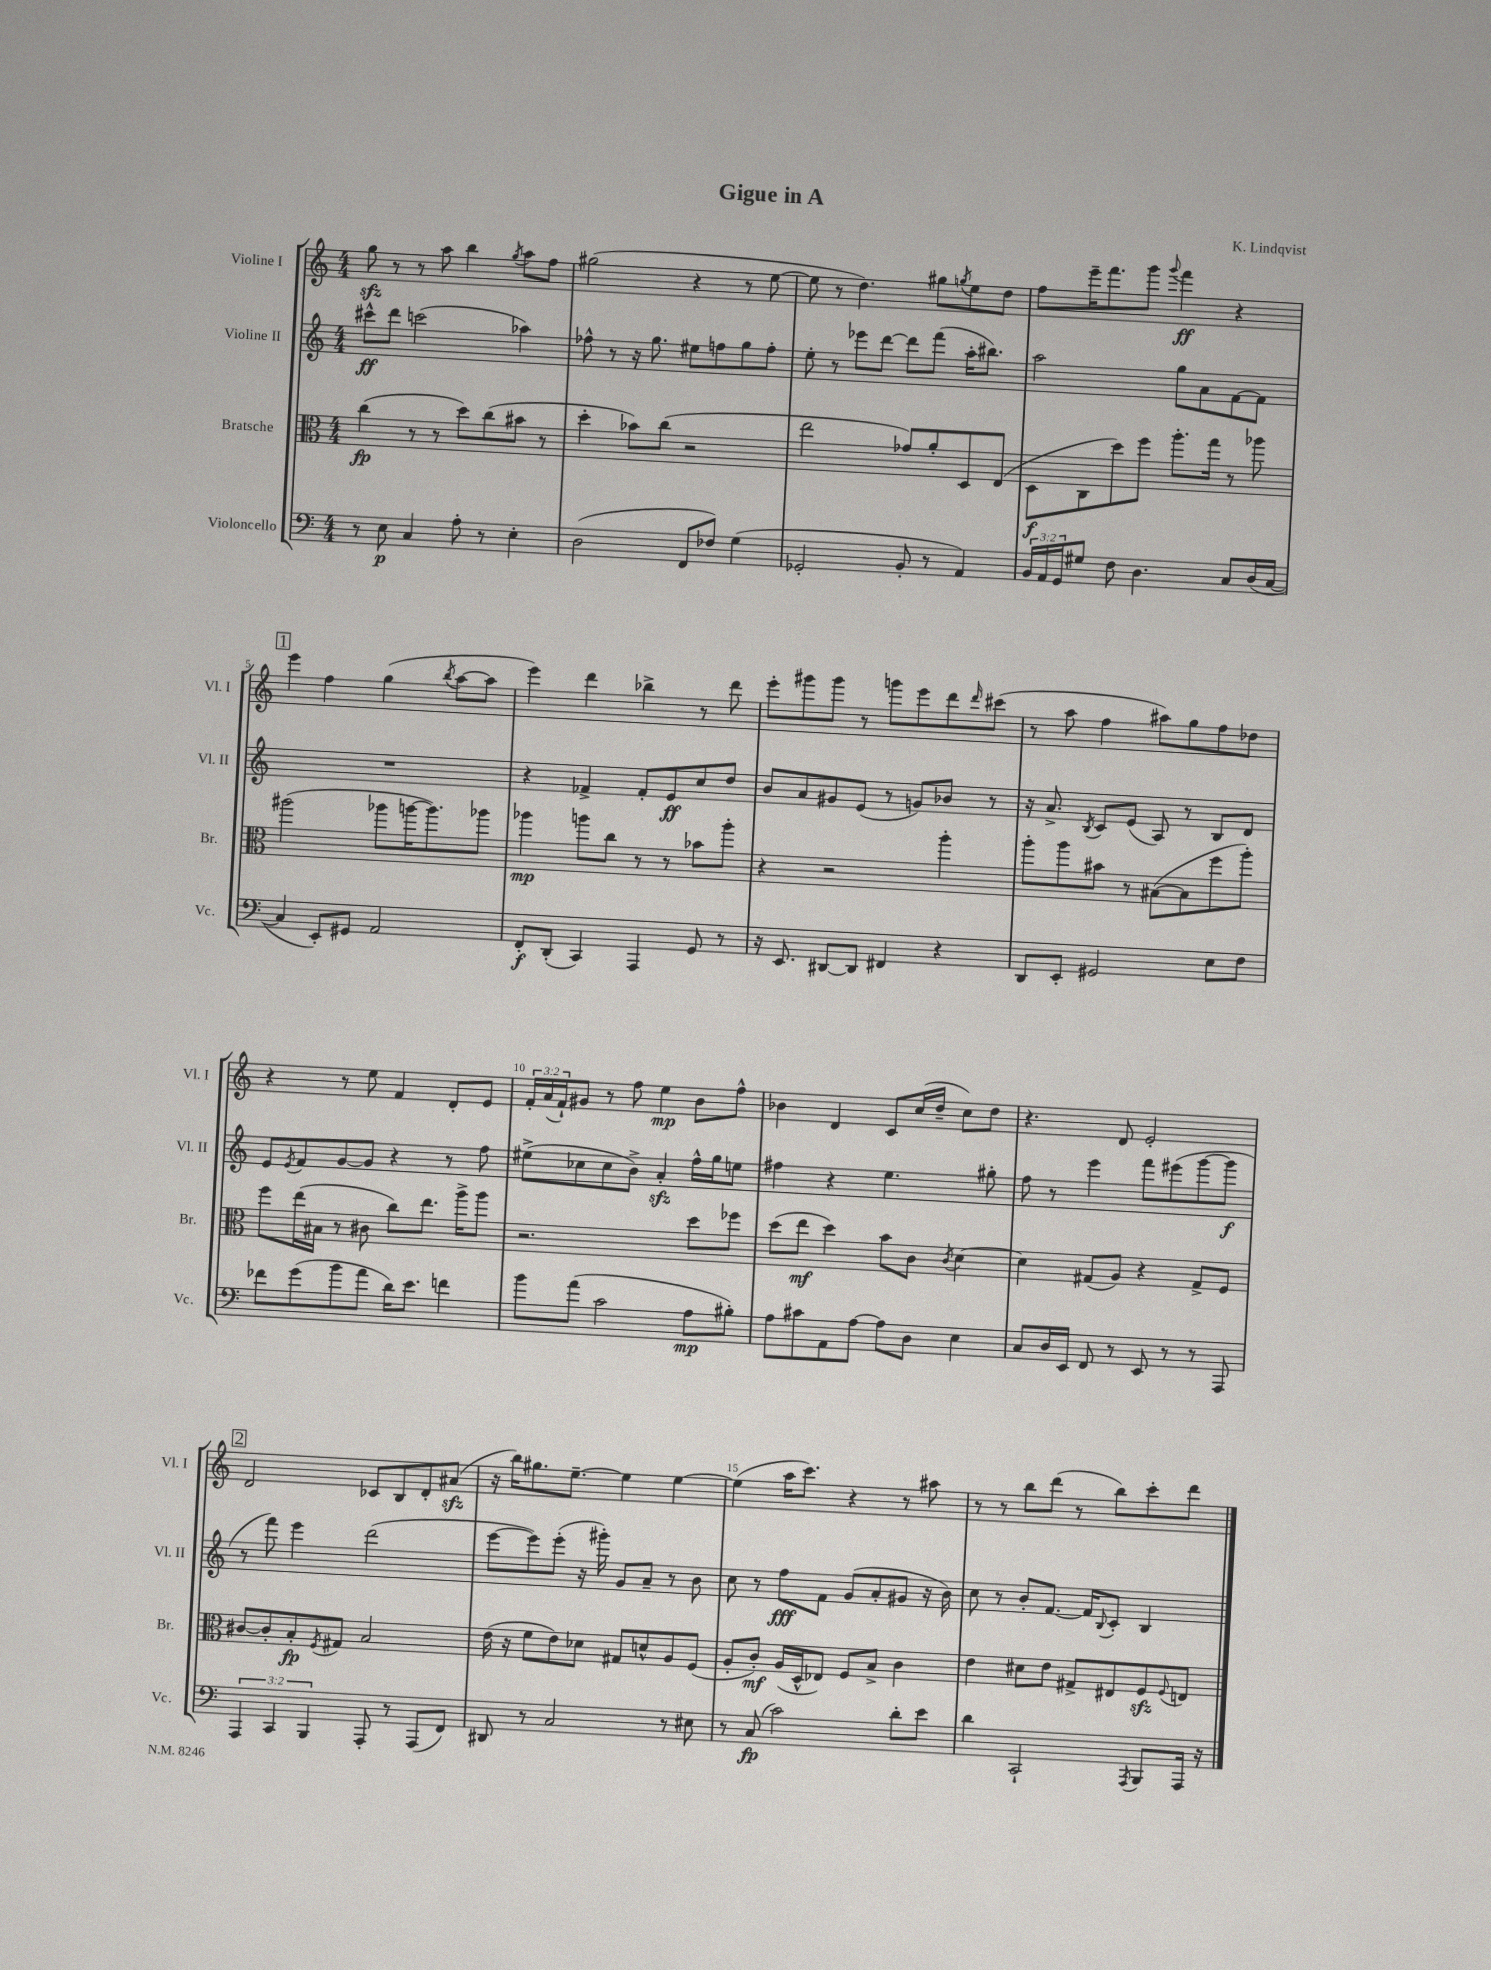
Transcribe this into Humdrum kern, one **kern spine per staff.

**kern	**dynam	**kern	**dynam	**kern	**dynam	**kern	**dynam
*part4	*part4	*part3	*part3	*part2	*part2	*part1	*part1
*staff4	*staff4	*staff3	*staff3	*staff2	*staff2	*staff1	*staff1
*I"Violoncello	*	*I"Bratsche	*	*I"Violine II	*	*I"Violine I	*
*I'Vc.	*	*I'Br.	*	*I'Vl. II	*	*I'Vl. I	*
*clefF4	*	*clefC3	*	*clefG2	*	*clefG2	*
*k[]	*	*k[]	*	*k[]	*	*k[]	*
*M4/4	*	*M4/4	*	*M4/4	*	*M4/4	*
=1	=1	=1	=1	=1	=1	=1	=1
8r	.	(4cc\	fp	8ccc#X^^\L	ff	8ggzz\	.
8E\	p	.	.	8ddd\J	.	8r	.
4C/	.	8r	.	(2cccn\	.	8r	.
.	.	8r	.	.	.	8aa\	.
8A'\	.	8dd\L)	.	.	.	4bb\	.
8r	.	(8cc\	.	.	.	.	.
.	.	.	.	.	.	8qgg/	.
4E'\	.	8b#X\J	.	4aa-X\)	.	8aa\L	.
.	.	8r	.	.	.	8ff\J	.
=2	=2	=2	=2	=2	=2	=2	=2
(2D\	.	4dd'\	.	8ff-X^^\	.	(2gg#X\	.
.	.	.	.	8r	.	.	.
.	.	8b-X\L)	.	16r	.	.	.
.	.	.	.	8.gg\	.	.	.
.	.	(8cc\J	.	.	.	.	.
8FF/L	.	2r	.	8ee#X\L	.	4r	.
8F-X/J)	.	.	.	8ffn\	.	.	.
(4G\	.	.	.	8gg\	.	8r	.
.	.	.	.	8ff'\J	.	[8ee\	.
=3	=3	=3	=3	=3	=3	=3	=3
2GG-X'/	.	2ee\	.	8ee'\	.	8ee\]	.
.	.	.	.	8r	.	8r	.
.	.	.	.	8eee-X\L	.	4.dd\)	.
.	.	.	.	[8ddd\J	.	.	.
8BB'/	.	8g-X/L)	.	8ddd\L]	.	.	.
8r	.	8a'/	.	(8fff\J	.	8gg#X\L	.
.	.	.	.	.	.	8qggn/	.
4AA/)	.	8D/	.	16aa'\KL	.	8ee\	.
.	.	.	.	8.bb#X\J)	.	.	.
.	.	(8E/J	.	.	.	8dd\J	.
=4	=4	=4	=4	=4	=4	=4	=4
24BB/LL	.	8D\L	f	2aa\	.	8ff\L	.
24AA/	.	.	.	.	.	.	.
24GG/J	.	.	.	.	.	.	.
8G#X/J	.	8C\	.	.	.	16eee~\K	.
.	.	.	.	.	.	8.fff\	.
8F\	.	8dd\)	.	.	.	.	.
4.D\	.	8ff\J	.	.	.	8ggg\J	.
.	.	.	.	.	.	8qqggg/	.
.	.	8.aa'\L	.	8gg\L	.	4fff\	ff
.	.	.	.	8a\	.	.	.
.	.	16gg\Jk	.	.	.	.	.
8C/L	.	8r	.	[8f\	.	4r	.
(16D/L	.	8aa-X\	.	8f\J]	.	.	.
[16C/JJ	.	.	.	.	.	.	.
!!LO:LB:g=z
!!LO:REH:place=s1:t=1
=5	=5	=5	=5	=5	=5	=5	=5
4C/]	.	(2aa#X\	.	1r	.	4eee\	.
8EE'/L)	.	.	.	.	.	4ff\	.
8GG#X/J	.	.	.	.	.	.	.
2AA/	.	8aa-X\L	.	.	.	(4gg\	.
.	.	[16aan\K	.	.	.	.	.
.	.	8.aa\])	.	.	.	.	.
.	.	.	.	.	.	8qbb/	.
.	.	.	.	.	.	[8aa\L	.
.	.	8aa-X\J	.	.	.	8aa\J]	.
=6	=6	=6	=6	=6	=6	=6	=6
8FF'/L	f	4aa-X\	mp	4r	.	4eee\)	.
(8DD'/J	.	.	.	.	.	.	.
4CC/)	.	8aan\L	.	4f-X^/	.	4ddd\	.
.	.	8cc\J	.	.	.	.	.
4AAA/	.	8r	.	8f-'/L	.	4bb-X^\	.
.	.	8r	.	8e/	ff	.	.
8GG/	.	8b-X\L	.	8cc/	.	8r	.
8r	.	8aa'\J	.	8dd/J	.	8ddd\	.
=7	=7	=7	=7	=7	=7	=7	=7
16r	.	4r	.	8b/L	.	8eee'\L	.
8.EE/	.	.	.	.	.	.	.
.	.	.	.	8a/	.	8ggg#X\	.
[8DD#X/L	.	2r	.	8g#X/	.	8ggg#\J	.
8DD#/J]	.	.	.	(8e/J	.	8r	.
4FF#X/	.	.	.	8r	.	8gggn\L	.
.	.	.	.	8gn/L)	.	8eee\	.
4r	.	4aa'\	.	8b-X/J	.	8ddd\	.
.	.	.	.	.	.	16qqddd/	.
.	.	.	.	8r	.	(8ccc#X\J	.
=8	=8	=8	=8	=8	=8	=8	=8
8DD/L	.	8aa'\L	.	16r	.	8r	.
.	.	.	.	8.a^/	.	.	.
8EE'/J	.	8aa\	.	.	.	8aa\	.
.	.	.	.	8qB/	.	.	.
2GG#X/	.	8b#X\J	.	8c/L	.	4ff\	.
.	.	8r	.	(8e/J	.	.	.
.	.	([8B#X\L	.	8A/)	.	8aa#X\L)	.
.	.	8B#\]	.	8r	.	8gg\	.
8E\L	.	8ff\	.	8B/L	.	8ff\	.
8F\J	.	8aa'\J)	.	8d/J	.	8dd-X\J	.
!!LO:LB:g=z
=9	=9	=9	=9	=9	=9	=9	=9
8f-X\L	.	8ff\L	.	8e/L	.	4r	.
.	.	.	.	8qe/	.	.	.
(8g\	.	(16ee\L	.	8f/	.	.	.
.	.	16B#X\JJ	.	.	.	.	.
8b\	.	8r	.	[8g/	.	8r	.
8a\J	.	8c#X\	.	8g/J]	.	8ee\	.
16d\KL)	.	8cc\L)	.	4r	.	4f/	.
8.e\J	.	.	.	.	.	.	.
.	.	8.ee\J	.	.	.	.	.
4fn\	.	.	.	8r	.	8d'/L	.
.	.	16aa^\KL	.	.	.	.	.
.	.	8aa\J	.	8ff\	.	8e/J	.
=10	=10	=10	=10	=10	=10	=10	=10
8b\L	.	2.r	.	(8ee#X^\L	.	24f'/LL	.
.	.	.	.	.	.	(24a/	.
.	.	.	.	.	.	24f`/J)	.
(8a\J	.	.	.	8cc-X\	.	8g#X/J	.
2c\	.	.	.	8cc-\	.	8r	.
.	.	.	.	8b^\J)	.	8ff\	.
.	.	.	.	4azz'/	.	4ee\	mp
8A\L	mp	8dd\L	.	16ff^^\LL	.	8b\L	.
.	.	.	.	16gg\J	.	.	.
8B#X'\J)	.	8ff-X\J	.	8een\J	.	8ff^^\J	.
=11	=11	=11	=11	=11	=11	=11	=11
8A\L	.	(8dd\L	.	4ff#X\	.	4b-X\	.
8c#X\	.	8ee\J	mf	.	.	.	.
8AA\	.	4dd\)	.	4r	.	4d/	.
[8A\J	.	.	.	.	.	.	.
8A\L]	.	8b\L	.	4.ee\	.	8c/L	.
8D\J	.	8c\J	.	.	.	(16cc/L	.
.	.	.	.	.	.	16dd~/JJ	.
.	.	8qc/	.	.	.	.	.
4E\	.	[4d\	.	.	.	8cc\L)	.
.	.	.	.	8gg#X'\	.	8dd\J	.
=12	=12	=12	=12	=12	=12	=12	=12
8C/L	.	4d\]	.	8ff\	.	4.r	.
16D/L	.	.	.	8r	.	.	.
16EE/JJ	.	.	.	.	.	.	.
8FF/	.	(8G#X/L	.	4eee\	.	.	.
8r	.	8A/J)	.	.	.	8d/	.
8EE/	.	4r	.	8fff\L	.	2e'/	.
8r	.	.	.	(8eee#X\	.	.	.
8r	.	8G#^/L	.	[8ggg\	.	.	.
8AAA/	.	8F/J	.	8ggg\J]	f	.	.
!!LO:LB:g=z
!!LO:REH:place=s1:t=2
=13	=13	=13	=13	=13	=13	=13	=13
6AAA/	.	[8c#X/L	.	8r	.	2d/	.
.	.	8c#'/]	.	8fff\)	.	.	.
6CC/	.	.	.	.	.	.	.
.	.	8B'/	fp	4eee\	.	.	.
6BBB/	.	.	.	.	.	.	.
.	.	8qF/	.	.	.	.	.
.	.	8G#X/J	.	.	.	.	.
8AAA'/	.	2B/	.	(2ddd\	.	8c-X/L	.
8r	.	.	.	.	.	8B/	.
(8AAA/L	.	.	.	.	.	8d'/	.
8FF/J)	.	.	.	.	.	(8a#Xzz/J	.
=14	=14	=14	=14	=14	=14	=14	=14
8DD#X/	.	(16e\	.	[8eee\L	.	16r	.
.	.	16r	.	.	.	16bb\KL)	.
8r	.	8f\L	.	8eee\])	.	8.gg#X\	.
2C/	.	8e\)	.	(8eee'\J	.	.	.
.	.	.	.	.	.	[8.ee~\J	.
.	.	8d-X\J	.	16r	.	.	.
.	.	.	.	16ggg#X'\)	.	.	.
.	.	8G#X/L	.	8g/L	.	4ee\]	.
.	.	8dn^^/	.	8a~/J	.	.	.
8r	.	8A/	.	8r	.	[4ee\	.
8E#X\	.	(8F/J	.	8b\	.	.	.
=15	=15	=15	=15	=15	=15	=15	=15
8r	.	8A'/L	.	8cc\	.	(4ee\]	.
(8C/	fp	8c'/J)	mf	8r	.	.	.
2c\)	.	(16A/LL	.	8ff\L	fff	16aa\KL	.
.	.	16D^^/J	.	.	.	8.ccc\J)	.
.	.	8E-X/J)	.	8f\J	.	.	.
.	.	8F/L	.	(8g/L	.	4r	.
.	.	8B^/J	.	8a'/	.	.	.
8d'\L	.	4c\	.	8g#X/J	.	8r	.
8e\J	.	.	.	16r	.	8aa#X\	.
.	.	.	.	16b\)	.	.	.
=16	=16	=16	=16	=16	=16	=16	=16
4d\	.	4e\	.	8cc\	.	8r	.
.	.	.	.	8r	.	8r	.
2CC`/	.	8d#X\L	.	8b'/L	.	8bb\L	.
.	.	8e\J	.	[8.f/J	.	(8ddd\J	.
.	.	8G#X^/L	.	.	.	8r	.
.	.	.	.	16f/KL]	.	.	.
.	.	.	.	8qqB/	.	.	.
.	.	8E#X/	.	8c'/J	.	8bb\L)	.
8qAAA/	.	.	.	.	.	.	.
8BBB/L	.	8Fzz/	.	4B/	.	8ccc'\	.
.	.	8qqF/	.	.	.	.	.
16AAA/Jk	.	8En/J	.	.	.	8ddd\J	.
16r	.	.	.	.	.	.	.
==	==	==	==	==	==	==	==
*-	*-	*-	*-	*-	*-	*-	*-
